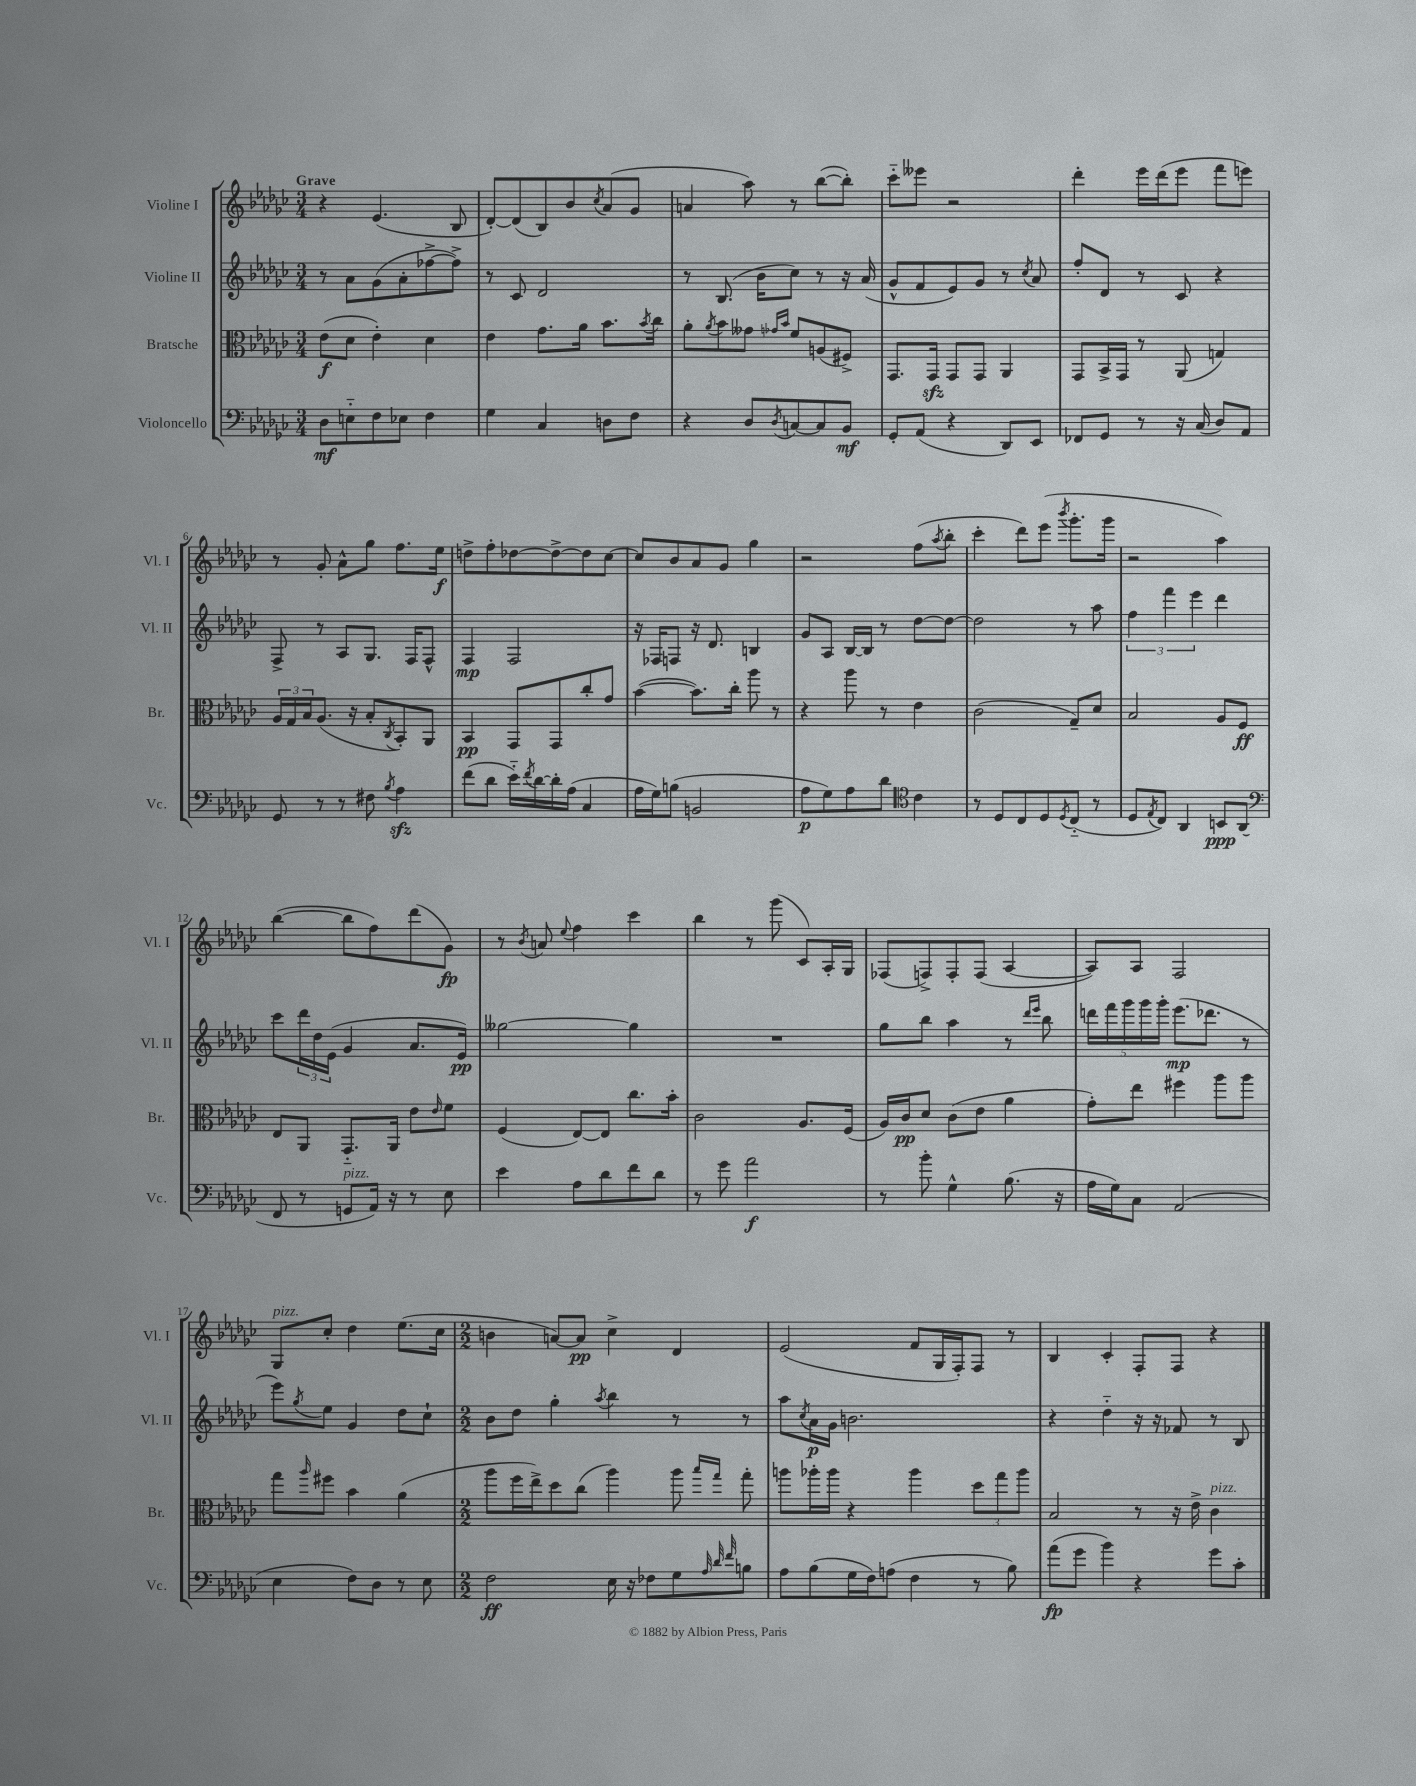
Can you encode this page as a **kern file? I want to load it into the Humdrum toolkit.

**kern	**kern	**kern	**kern
*staff4	*staff3	*staff2	*staff1
*clefF4	*clefC3	*clefG2	*clefG2
*k[b-e-a-d-g-c-]	*k[b-e-a-d-g-c-]	*k[b-e-a-d-g-c-]	*k[b-e-a-d-g-c-]
*M3/4	*M3/4	*M3/4	*M3/4
8D-	(8e-	8r	4r
8E'~	8d-	8a-	.
8F	4e-')	(8g-	(4.e-
8E-	.	8a-'	.
4F	4d-	[8ff-^	.
.	.	8ff-^])	8B-
=	=	=	=
4G-	4e-	8r	[8d-')
.	.	8c-	(8d-]
4C-	8.g-	2d-	8B-)
.	.	.	8b-
.	16a-	.	.
.	.	.	8qcc-
8D	8.b-	.	(8a-
8F	.	.	8g-
.	8qb-	.	.
.	16cc-	.	.
=	=	=	=
4r	8a-'	8r	4a
.	8qa-	.	.
.	8b-	(8.B-	.
8D-	8g--	.	8aa-)
.	.	16b-	.
.	16qqg-	.	.
8qD-	16qqb-	.	.
[8C	8f	8cc-)	8r
8C]	(8A	8r	([8bb-
8BB-	8F#^)	16r	8bb-'])
.	.	(16a-	.
=	=	=	=
8GG-'	8.GG-	8g-^^	8ccc-'~
(8AA-	.	8f	8eee--
.	16GG-	.	.
4r	8GG-	8e-)	2r
.	8GG-	8g-	.
8DD-)	4AA-	8r	.
.	.	8qcc-	.
8EE-	.	8a-	.
=	=	=	=
8FF-	8GG-	8ff'	4ddd-'
8GG-	16BB-^	8d-	.
.	16GG-	.	.
8r	8r	8r	16eee-
.	.	.	(16ddd-
16r	(8AA-	8c-	8eee-
(16C-	.	.	.
8D-)	4G)	4r	8fff
8AA-	.	.	8eee)
=	=	=	=
8GG-	24A-	8F^	8r
.	24G-	.	.
.	24B-	.	.
8r	(8.A-	8r	8g-'
8r	.	8A-	8a-^^
.	16r	.	.
8F#	8B-'	8.G-	8gg-
8qB-	8qC-	.	.
4A-	8BB-')	.	8.ff
.	.	16F	.
.	8AA-	8F^^	.
.	.	.	16ee-
=	=	=	=
(8f	4BB-	4F	8dd^
8d-	.	.	8ff'
16e-'~)	8GG-	2F	[8dd-
8qf	.	.	.
[16d-	.	.	.
16d-']	8GG-	.	8dd-^_
(16A-	.	.	.
4C-	8cc-'	.	8dd-]
.	8g-	.	[8cc-
=	=	=	=
16A-	([4b-	16r	8cc-]
16G-)	.	16F-	.
(8B	.	8F	8b-
2BB	8.b-])	16r	8a-
.	.	8.d-	.
.	.	.	8g-
.	16cc-'	.	.
.	8aa-	4B	4gg-
.	8r	.	.
=	=	=	=
8A-	4r	8g-	2r
8G-)	.	8A-	.
8A-	8aa-	[16B-	.
.	.	16B-]	.
8d-	8r	8r	.
*clefC4	*	*	*
4c-	4e-	[8dd-	(8ff
.	.	.	8qaa-
.	.	8dd-_	8bb-'
=	=	=	=
8r	(2c-	2dd-]	4ccc-'
8D-	.	.	.
8C-	.	.	8ddd-)
8D-	.	.	(8eee-
8qD-	.	.	8qbbb-
(8C-'~	8G-~)	8r	8.ggg-'
8r	8d-	8aa-	.
.	.	.	16ggg-
=	=	=	=
8D-	2B-	6ff	2r
8qE-	.	.	.
8C-)	.	.	.
.	.	6fff	.
4AA-	.	.	.
.	.	6eee-	.
8BB	8A-	4ddd-	4aa-)
(8AA-	8F	.	.
=	=	=	=
*clefF4	*	*	*
8FF	8E-	8ccc-	([4bb-
8r	8AA-	24ddd-	.
.	.	24dd-	.
.	.	(24e-	.
8GG	8.GG-'~	4g-	8bb-]
16AA-)	.	.	8ff)
16r	16AA-	.	.
8r	8e-	8.a-	(8ddd-
.	16qqe-	.	.
8E-	8f	.	8g-)
.	.	16e-)	.
=	=	=	=
4e-	(4F	[2gg--	8r
.	.	.	8qb-
.	.	.	8a
.	.	.	8qqee-
8A-	[8E-)	.	4ff
8d-	8E-]	.	.
8f	8.cc-	4gg--]	4ccc-
8d-	.	.	.
.	16b-'	.	.
=	=	=	=
8r	2c-	2.r	4bb-
8g-	.	.	.
2a-	.	.	8r
.	.	.	(8ggg-
.	8.A-	.	8c-)
.	.	.	16A-'
.	(16F	.	16G-
=	=	=	=
8r	16A-)	8gg-	(8F-
.	16c-	.	.
8b-'	8d-	8bb-	8F^)
4G-^^	(8c-	4aa-	8F'
.	8e-	.	(8F
(8.B-	4a-	8r	[4A-
.	.	16qqddd-	.
.	.	16qqeee-	.
.	.	8bb-	.
16r	.	.	.
=	=	=	=
16A-	8g-')	20ddd	8A-])
.	.	20fff	.
16G-)	.	.	.
.	.	20ggg-	.
8C-	8ee-	.	8A-
.	.	20ggg-	.
.	.	20ggg-'	.
(2AA-	4ff#	(8.eee-	2F
.	.	8.ddd-	.
.	8aa-	.	.
.	8aa-	8r	.
=	=	=	=
4E-	8gg-	8eee-)	8G-
.	16qqaa-	8qgg-	.
.	8ff#	8ee-	8cc-'
8F)	4b-	4g-	4dd-
8D-	.	.	.
8r	(4a-	8dd-	(8.ee-
8E-	.	8cc-`	.
.	.	.	16cc-
=	=	=	=
*M2/2	*M2/2	*M2/2	*M2/2
2F	8aa-	8b-	4b
.	16ff	8dd-	.
.	16ee-^)	.	.
.	8dd-	4gg-'	[8a)
.	(8cc-	.	8a]
.	.	8qaa-	.
16E-	4aa-)	4bb-	4cc-^
16r	.	.	.
8F-	.	.	.
8G-	8aa-	8r	4d-
32qqA-	.	.	.
32qqd-	16qqbb-	.	.
32qqf	16qqgg-	.	.
8B	8gg-'	8r	.
=	=	=	=
8A-	8aa	8aa-	(2e-
.	.	8qcc-	.
(8B-	16aa-'	16a-	.
.	16aa-	16g-	.
16G-	4r	2.b	.
16F)	.	.	.
(8A	.	.	.
4F	4aa-	.	8f
.	.	.	16G-
.	.	.	16F')
8r	12dd-	.	8F
.	12gg-	.	.
8B-)	.	.	8r
.	12aa-	.	.
=	=	=	=
(8a-	2B-	4r	4B-
8g-	.	.	.
4b-)	.	4dd-'~	4c-'
4r	8r	16r	8F'
.	.	16r	.
.	16r	8f-	8F
.	16e-^	.	.
8g-	4c-	8r	4r
8c-'	.	8B-	.
==	==	==	==
*-	*-	*-	*-
